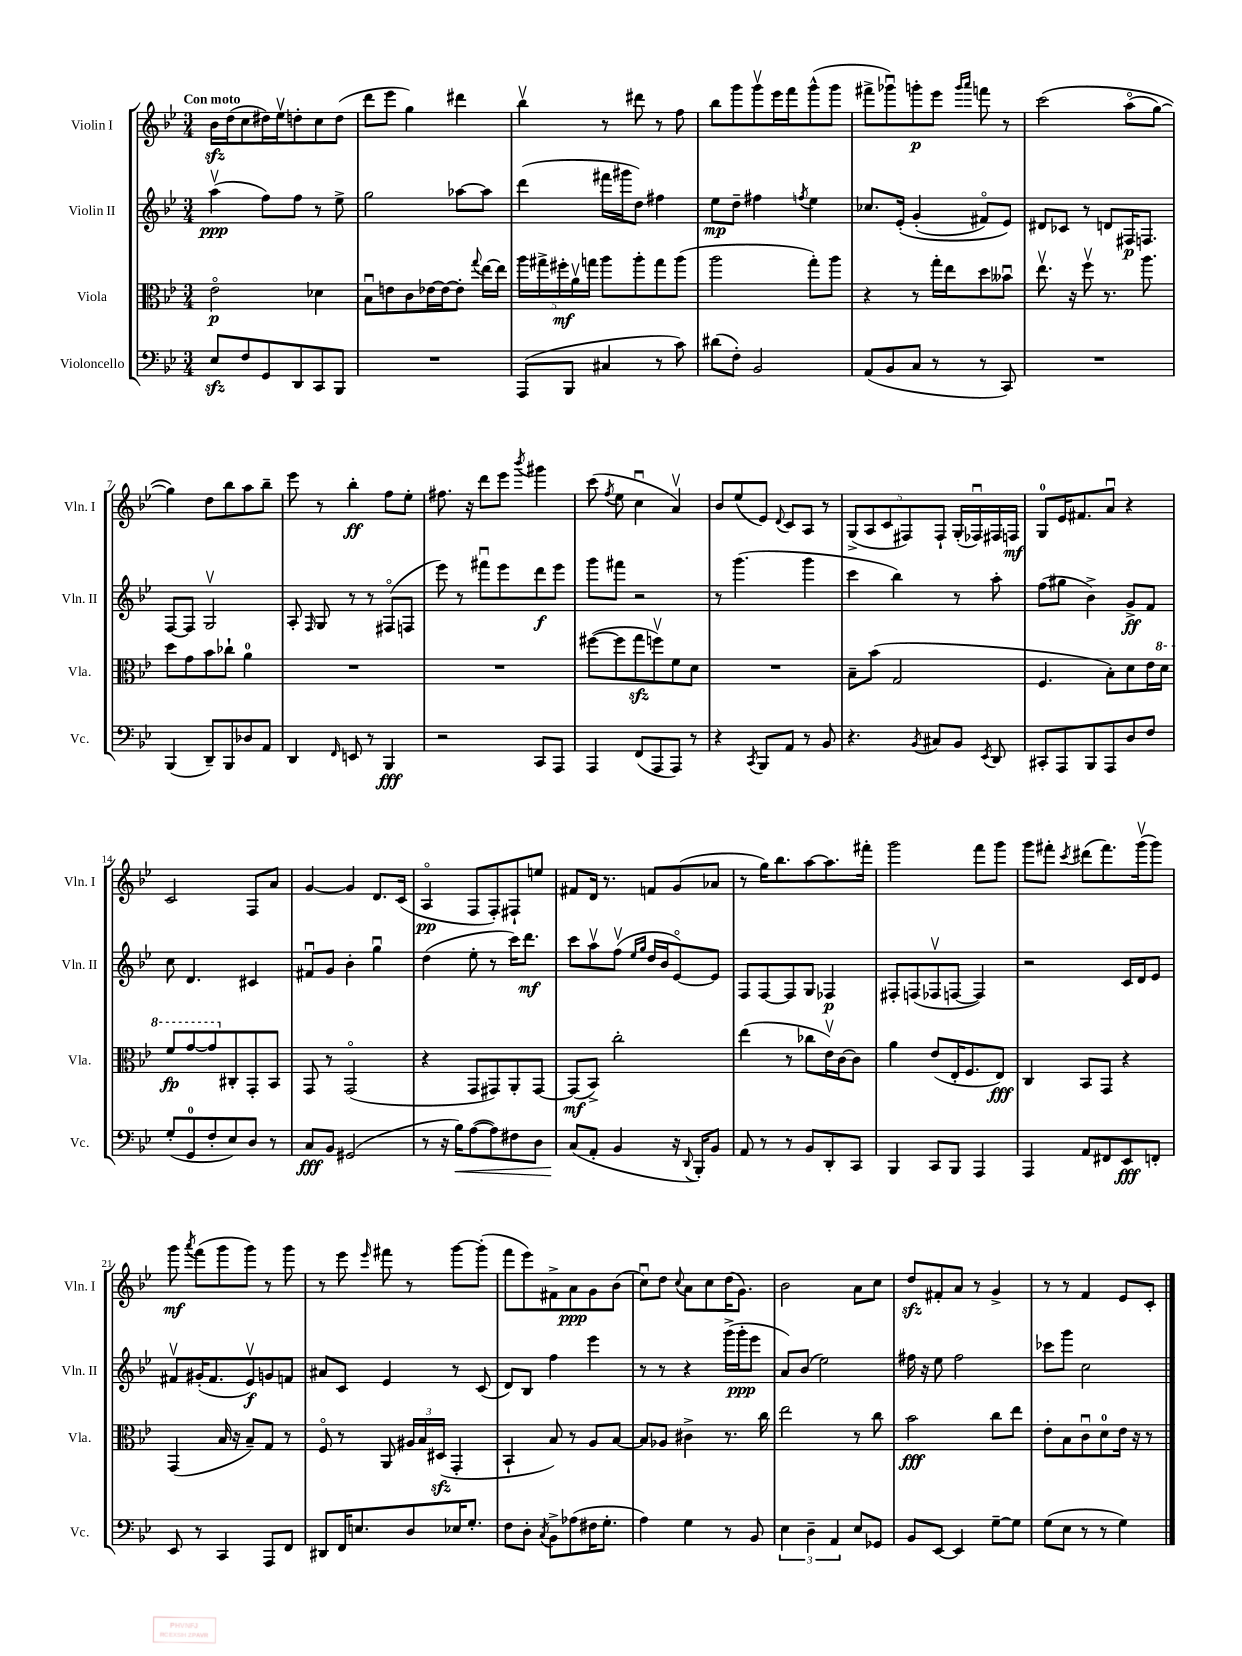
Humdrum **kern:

**kern	**kern	**kern	**kern
*staff4	*staff3	*staff2	*staff1
*clefF4	*clefC3	*clefG2	*clefG2
*k[b-e-]	*k[b-e-]	*k[b-e-]	*k[b-e-]
*M3/4	*M3/4	*M3/4	*M3/4
8E-/L	2e-o\	(4aav\	16b-\LL
.	.	.	(16dd\J
8F/	.	.	8cc\
8GG/	.	8ff\L)	16dd#\L)
.	.	.	16ee-v\J
8DD/	.	8ff\J	8dd'\
8CC/	4d-\	8r	8cc\
8BBB-/J	.	8ee-^\	(8dd\J
=	=	=	=
2.r	8B-u\L	2gg\	8ddd\L
.	8e\	.	8eee-\J
.	8c\	.	4gg\)
.	[16e-\L	.	.
.	16e-\_J	.	.
.	8e-'\]J	[8aa-\L	4ddd#\
.	8qqgg/	.	.
.	[16ee-\LL	8aa-\]J	.
.	16ee-\]JJ	.	.
=	=	=	=
(8AAA/L	20aa\LL	(4ddd\	4bb-v\
.	20gg#^\	.	.
.	20ff#'\	.	.
8BBB-/J	.	.	.
.	20av\	.	.
.	20gg\JJ	.	.
4C#/	8aa\L	16fff#\LL	8r
.	.	16ggg#\J	.
.	8aa'\	8dd\J)	8ddd#\
8r	8gg\	4ff#\	8r
8c\)	(8aa\J	.	8ff\
=	=	=	=
(8d#\L	2aa\	8ee-\L	8bb-\L
8F'\J)	.	8dd~\J	8ggg\
2BB-/	.	4ff#\	8gggv\
.	.	.	16eee-\L
.	.	.	16fff\J
.	.	8qff/	.
.	8gg'\L)	4ee-\	(8ggg^^\
.	8aa\J	.	8ggg\J
=	=	=	=
(8AA/L	4r	8.cc-/L	8fff#^\L
8BB-/	.	.	8ggg-u\)
.	.	&(16e-'/Jk	.
8C/J	8r	(4g'/	8ggg'\
8r	16gg'\LL	.	8eee-\J
.	16ee-\J	.	.
.	.	.	16qqggg/LL
.	.	.	16qqaaa/JJ
8r	8dd\	8f#o/L)	8fff\
8CC/)	8b--u\J	8e-/J&)	8r
=	=	=	=
2.r	8.ee-v\	8d#/L	&(2ccc\
.	.	8c-/J	.
.	16r	.	.
.	8ffv\	8r	.
.	8.r	8d/L	.
.	.	16F#/K	(8aao\L
.	8.aa\	8.F/J	.
.	.	.	[8gg\J)
=	=	=	=
(4BBB-/	8dd\L	[8F/L	4gg\]&)
.	8g\	8F/]J	.
8DD~/L)	8b-\	2Gv/	8dd\L
8BBB-/	8cc-`\J	.	8bb-\
8D-/	4a\	.	8aa\
8AA/J	.	.	8bb-~\J
=	=	=	=
4DD/	2.r	8A'/	8eee-\
.	.	16qqF/	.
.	.	8G/	8r
16qqFF/	.	.	.
8EE/	.	8r	4bb-'\
8r	.	8r	.
4BBB-/	.	(8F#o/L	8ff\L
.	.	8F/J	8ee-'\J
=	=	=	=
2r	2.r	8eee-\)	8.ff#\
.	.	8r	.
.	.	.	16r
.	.	8fff#u\L	8ddd\L
.	.	8eee-\	8eee-\J
.	.	.	8qbbb-/
8CC/L	.	8ddd\	4ggg#\
8AAA/J	.	8eee-\J	.
=	=	=	=
4AAA/	([8ff#\L	8ggg\L	(8ccc\
.	.	.	8qff/
.	8ff#\]	8fff#\J	8ee-\
(8FF/L	8gg\	2r	4ccu\
8AAA/	8ffv\)	.	.
8AAA/J)	8f\	.	4av/)
8r	8d\J	.	.
=	=	=	=
4r	2.r	8r	8b-/L
.	.	(4.ggg\	(8ee-/
8qCC/	.	.	.
8BBB-/L	.	.	8e-/J)
.	.	.	8qqd/
8AA/J	.	.	8c/L
8r	.	4ggg\	8A/J
8BB-/	.	.	8r
=	=	=	=
4.r	8B-~\L	4ccc\	(10G^/L
.	.	.	10A/
.	(8b-\J	.	.
.	.	.	10c/
.	2G/	4bb-\)	.
.	.	.	10F#/)
8qBB-/	.	.	.
8C#/L	.	.	.
.	.	.	10F#`/J
8BB-/J	.	8r	(16G'/LL
.	.	.	16F-u/)
8qEE-/	.	.	.
8DD/	.	8aa'\	16F#/
.	.	.	16F/JJ
=	=	=	=
8CC#'/L	4.F/	(8ff\L	8G/L
8AAA/	.	8gg#\J	16e-/K
.	.	.	8.f#/
8BBB-/	.	4b-^\)	.
8AAA/	8B-'\L)	.	8au/J
8D/	8d\	8g^/L	4r
8F/J	16e-\L	8f/J	.
.	16dd\JJ	.	.
=	=	=	=
(8G'/L	8ff/L	8cc\	2c/
8GG/	[8gg/	4.d/	.
8F'/	8gg/]	.	.
8E-/)	8C#'/	.	.
8D/J	8GG'/	4c#/	8F/L
8r	8BB-/J	.	8a/J
=	=	=	=
8C/L	8GG/	8f#u/L	[4g/
8BB-/J	8r	8g/J	.
(2GG#/	(2GGo/	4b-'\	4g/]
.	.	4ggu\	8.d/L
.	.	.	(16c/Jk
=	=	=	=
8r	4r	(4dd\	4Ao/
16r	.	.	.
16B-\LK)	.	.	.
([8A\	8GG/L	8ee-'\	8F/L
8A\])	8GG#/)	8r	8F'/)
8F#\	8AA'/	16ccc\LK)	8F#`/
.	.	8.ddd\J	.
8D\J	[8GG#/J	.	8ee/J
=	=	=	=
(8C/L	(8GG#/]L	8ccc\L	8f#/L
8AA'/J	8BB-^/J)	8aav\	16d/Jk
.	.	.	8.r
4BB-/	2cc'\	(8ffv\J	.
.	.	16qqee-/LL	.
.	.	16qqgg/JJ	.
.	.	16dd/LL	8f/L
.	.	16b-/J	.
16r	.	[8e-o/)	(8g/
8qqDD/	.	.	.
16BBB-'/LK)	.	.	.
8BB-/J	.	8e-/]J	8a-/J
=	=	=	=
8AA/	(4ee-\	8F/L	8r
8r	.	[8F/	16gg\LK)
.	.	.	8.bb-\
8r	8r	8F/]	.
8BB-/L	8cc-\L	8G/J	[8aa\
8DD'/	16e-v\L)	4F-/	8.aa\]
.	[16c\J	.	.
8CC/J	8c\]J	.	.
.	.	.	16fff#'\Jk
=	=	=	=
4BBB-/	4a\	8F#'/L	2ggg\
.	.	(8F/	.
8CC/L	(8e-/L	8F-v/	.
8BBB-/J	16E-'/K	[8F/J	.
.	8.F/	.	.
4AAA/	.	4F/])	8fff\L
.	8E-/J)	.	8ggg\J
=	=	=	=
4AAA/	4C/	2r	8ggg\L
.	.	.	8fff#'\J
.	.	.	8qccc/
8AA/L	8BB-/L	.	(8ddd#\L
8FF#/	8GG/J	.	8.fff#\)
8EE-/	4r	16c/LL	.
.	.	16d/J	(16gggv\k
8FF'/J	.	8e-/J	8ggg\J)
=	=	=	=
8EE-/	(4GG/	8f#v/L	8ggg\
.	.	.	8qaaa/
8r	.	(16g#'/K	(8fff\L
.	.	8.f#/	.
4CC/	16B-/	.	8ggg\
.	16r	.	.
.	8B-~/L)	8e-v/)	8ggg\J)
8AAA/L	8G/J	8g/	8r
8FF/J	8r	8f/J	8ggg\
=	=	=	=
8DD#/L	8Fo/	8a#/L	8r
16FF/K	8r	8c/J	8eee-\
8.E/	.	.	.
.	.	.	16qqeee-/
.	8AA/	4e-/	8fff#\
8D/	24A#/LL	.	8r
.	24B-/	.	.
.	(24D#/JJ	.	.
16E-/K	4GG'/	8r	[8ggg\L
8.G'/J	.	.	.
.	.	(8c/	(8ggg'\]J
=	=	=	=
8F\L	4BB-`/	8d/L)	8fff\L
8D'\J	.	8B-/J	8eee-\)
8qC/	.	.	.
8BB-^\L	8B-/)	4ff\	8f#^\
(8A-\	8r	.	8a\
16F#\K	8A/L	4eee-\	8g\
8.G'\J	.	.	.
.	[8B-/J	.	(8b-\J
=	=	=	=
4A\)	8B-/]L	8r	8ccu\L)
.	8A-/J	8r	8dd\J
.	.	.	8qqcc/
4G\	4c#^\	4r	8a\L
.	.	.	8cc\
8r	8.r	(16ggg^\LL	(16dd\K
.	.	16ggg'\J	8.g\J)
8BB-/	.	8eee-\J	.
.	16cc\	.	.
=	=	=	=
6E-\	2ee-\	8a/L)	2b-\
.	.	(8b-/J	.
6D~\	.	.	.
.	.	2ee-\)	.
6AA/	.	.	.
8E-/L	8r	.	8a\L
8GG-/J	8cc\	.	8cc\J
=	=	=	=
8BB-/L	2b-\	16ff#\	8dd/L
.	.	16r	.
[8EE-/J	.	8ee-\	8f#'/
4EE-/]	.	2ff#\	8a/J
.	.	.	8r
[8G~\L	8cc\L	.	4g^/
8G\]J	8ee-\J	.	.
=	=	=	=
(8G\L	8e-'\L	8ccc-\L	8r
8E-\J	8B-\	8ggg\J	8r
8r	8cu\	2cc\	4f/
8r	8d\	.	.
4G\)	16e-\Jk	.	8e-/L
.	16r	.	.
.	8r	.	8c'/J
==	==	==	==
*-	*-	*-	*-
